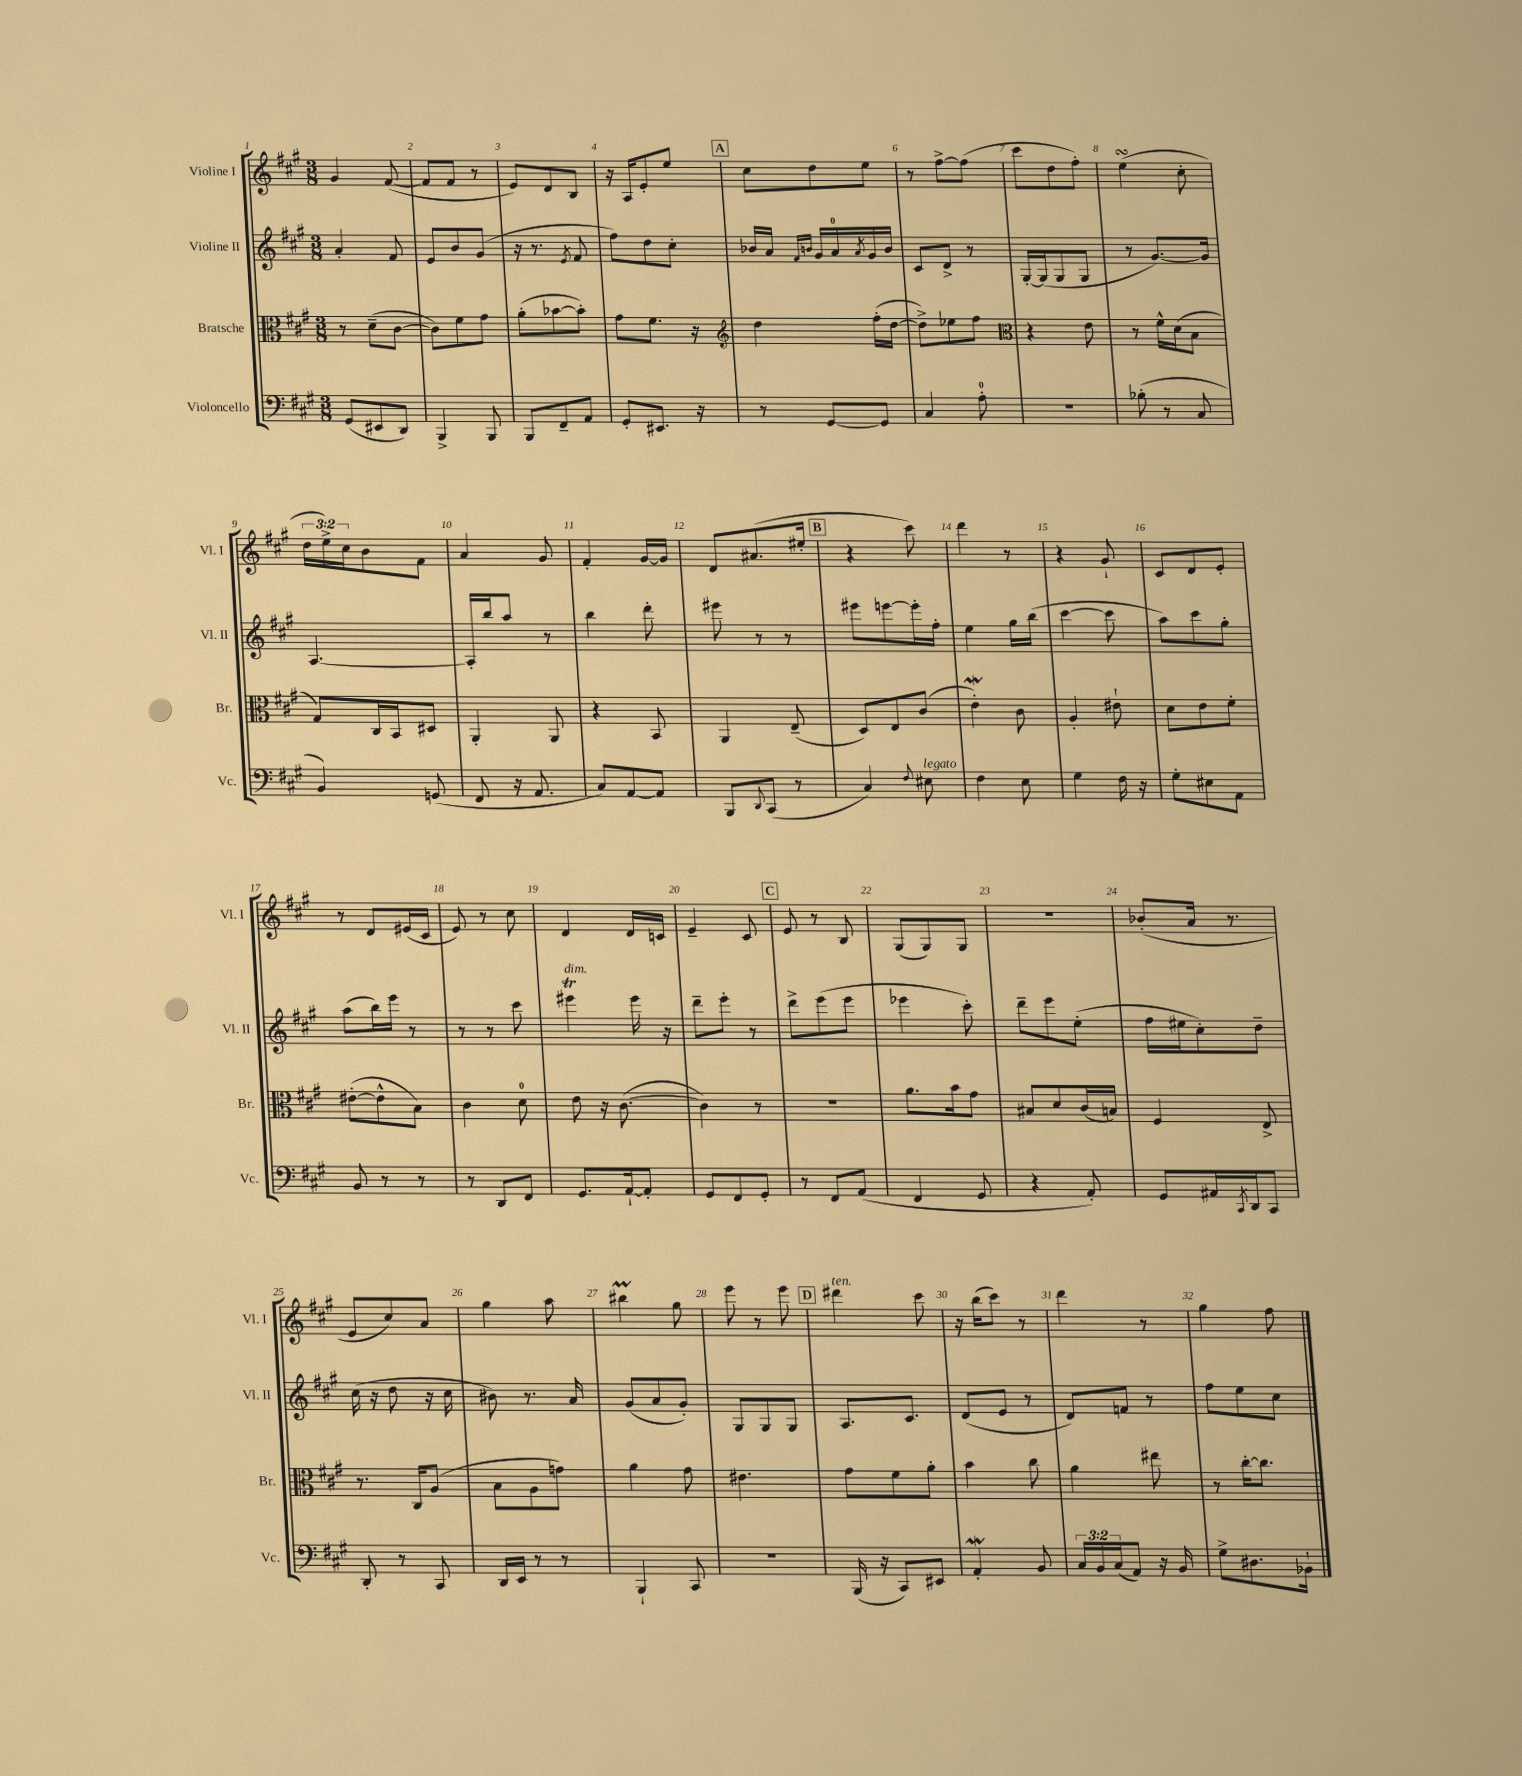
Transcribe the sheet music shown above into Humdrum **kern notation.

**kern	**kern	**kern	**kern
*part4	*part3	*part2	*part1
*staff4	*staff3	*staff2	*staff1
*I"Violoncello	*I"Bratsche	*I"Violine II	*I"Violine I
*I'Vc.	*I'Br.	*I'Vl. II	*I'Vl. I
*clefF4	*clefC3	*clefG2	*clefG2
*k[f#c#g#]	*k[f#c#g#]	*k[f#c#g#]	*k[f#c#g#]
*M3/8	*M3/8	*M3/8	*M3/8
=1	=1	=1	=1
(8GG#/L	8r	4a'/	4g#/
8EE#X/	(8d~\L	.	.
8DD/J)	[8c#\J	8f#/	([8f#/
=2	=2	=2	=2
4BBB^/	8c#\L])	8e/L	8f#/L]
.	8f#\	8b/	8f#/J
8BBB/	8g#\J	(8g#/J	8r
=3	=3	=3	=3
8BBB/L	(8a'\L	16r	8e/L)
.	.	8.r	.
8FF#~/	[8b-X\	.	8d/
.	.	8qe/	.
8AA/J	8b-'\J])	8f#/	8B/J
=4	=4	=4	=4
8GG#'/L	8g#\L	8ff#\L)	16r
.	.	.	16A/KL
8.EE#X/J	8.f#\J	8dd\	8e'/
.	.	8cc#'\J	8ee/J
16r	16r	.	.
!!LO:REH:place=s1:t=A
=5	=5	=5	=5
*	*clefG2	*	*
8r	4dd\	16b-X/LL	8cc#\L
.	.	16a/JJ	.
.	.	16qqf#/LL	.
.	.	16qqbn/JJ	.
[8GG#/L	.	16g#/LL	8dd\
.	.	16a/	.
.	.	8qa/	.
8GG#/J]	(16ff#'\LL	16g#/	8ee\J
.	[16dd\JJ	16b/JJ	.
=6	=6	=6	=6
4C#/	8dd^\L])	8c#/L	8r
.	8ee-X\	8d^/J	[8ff#^\L
8A'\	8ff#\J	8r	(8ff#\J]
=7	=7	=7	=7
*	*clefC3	*	*
4.r	4r	[16G#'/LL	8ccc#\L
.	.	(16G#/J]	.
.	.	8G#/	8dd\
.	8e\	8G#/J	8ff#'\J)
=8	=8	=8	=8
(8B-X'\	8r	8r	(4eesSSS\
8r	16f#^^\LL	[8.g#/L)	.
.	(16d\J	.	.
8C#/	8B\J	.	8cc#'\
.	.	16g#/Jk]	.
!!LO:LB:g=z
=9	=9	=9	=9
4BB/)	8G#/L)	[4.A/	24dd\LL
.	.	.	24ee^\)
.	.	.	24cc#\J
.	16C#/L	.	8b\
.	16BB/J	.	.
(8GGn/	8D#X/J	.	8f#\J
=10	=10	=10	=10
8FF#/	4AA'/	16A'/LL]	4a/
.	.	16bb/J	.
16r	.	8aa/J	.
8.AA/	.	.	.
.	8AA/	8r	8g#/
=11	=11	=11	=11
8C#/L)	4r	4bb\	4f#'/
[8AA/	.	.	.
8AA/J]	8BB/	8ddd'\	[16g#/LL
.	.	.	16g#/JJ]
=12	=12	=12	=12
8BBB/L	4AA/	8eee#X\	8d/L
8qqDD/	.	.	.
(8CC#/J	.	8r	(8.a#X/
8r	(8E~/	8r	.
.	.	.	16ee#X'/Jk
!!LO:REH:place=s1:t=B
=13	=13	=13	=13
4C#/)	8D/L)	8eee#X\L	4r
.	8E/	[8eeen\	.
8qqF#/	.	.	.
!LO:TX:a:i:t=legato	!	!	!
8E#X\	(8c#/J	16eee'\L]	8ccc#\)
.	.	16ff#'\JJ	.
=14	=14	=14	=14
4F#\	4eW'\)	4ee\	4ddd\
8E\	8c#\	16gg#\LL	8r
.	.	(16bb\JJ	.
=15	=15	=15	=15
4G#\	4A'/	[4ccc#\	4r
16F#\	8e#X`\	8ccc#\]	8g#`/
16r	.	.	.
=16	=16	=16	=16
8G#'\L	8d\L	8aa\L)	8c#/L
8E#X\	8e\	8ccc#\	8d/
8AA\J	8f#'\J	8gg#'\J	8e'/J
!!LO:LB:g=z
=17	=17	=17	=17
8BB/	([8e#X'\L	(8aa\L	8r
8r	8e#^^\]	16bb\L)	8d/L
.	.	16eee\JJ	.
8r	8B\J)	8r	(16e#X/L
.	.	.	16c#/JJ
=18	=18	=18	=18
8r	4c#\	8r	8e/)
8DD/L	.	8r	8r
8FF#/J	8d\	8ccc#\	8cc#\
=19	=19	=19	=19
!	!	!LO:TX:a:i:t=dim.	!
8.GG#/L	8e\	4eee#Xt\	4d/
.	16r	.	.
[16AA`/k	([8.c#\	.	.
8AA'/J]	.	16eee#\	16d/LL
.	.	16r	16cn/JJ
=20	=20	=20	=20
8GG#/L	4c#\])	8ddd~\L	4e~/
8FF#/	.	8eee'\J	.
8GG#'/J	8r	8r	8c#/
!!LO:REH:place=s1:t=C
=21	=21	=21	=21
8r	4.r	8ddd^\L	8e/
8FF#/L	.	(8eee\	8r
(8AA/J	.	8eee\J	8B/
=22	=22	=22	=22
4FF#/	8.a\L	4eee-X\	(8G#/L
.	.	.	8G#/)
.	16b\k	.	.
8GG#/	8g#\J	8ccc#'\)	8G#/J
=23	=23	=23	=23
4r	8B#X/L	8ddd~\L	4.r
.	8d/	8eee\	.
8AA'/)	(16c#/L	(8ee'\J	.
.	16Bn/JJ)	.	.
=24	=24	=24	=24
8GG#/L	4F#/	16ff#\LL	(8b-X'/L
.	.	16ee#X\J	.
16AA#X/L	.	8cc#'\)	16a/Jk
8qCC#/	.	.	.
16DD/J	.	.	8.r
8CC#/J	8E^/	8dd~\J	.
!!LO:LB:g=z
=25	=25	=25	=25
8DD'/	8.r	(16cc#\	8e/L
.	.	16r	.
8r	.	8dd\	8cc#/)
.	16C#/KL	.	.
8CC#/	(8A/J	16r	8a/J
.	.	16cc#\	.
=26	=26	=26	=26
16DD/LL	8B\L	8b#X\)	4gg#\
16EE/JJ	.	.	.
8r	8A\	8.r	.
8r	8gn\J)	.	8aa\
.	.	16a/	.
=27	=27	=27	=27
4BBB`/	4a\	(8g#/L	4bb#Xm\
.	.	8a/	.
8CC#/	8g#\	8g#'/J)	8gg#\
=28	=28	=28	=28
4.r	4.e#X\	8G#/L	8eee\
.	.	8G#/	8r
.	.	8G#/J	8eee\
!!LO:REH:place=s1:t=D
=29	=29	=29	=29
!	!	!	!LO:TX:a:i:t=ten.
(16BBB/	8g#\L	8.A/L	4ddd#X\
16r	.	.	.
8CC#/L)	8f#\	.	.
.	.	8.c#/J	.
8EE#X/J	8a'\J	.	8ccc#\
=30	=30	=30	=30
4AAw'/	4b\	(8d/L	16r
.	.	.	(16bb\KL
.	.	8e/J	8ccc#\J)
8BB/	8cc#\	8r	8r
=31	=31	=31	=31
24C#/LL	4a\	8d/L)	4ddd\
24BB/	.	.	.
(24C#/J	.	.	.
8AA/J)	.	8fn/J	.
16r	8ee#X\	8r	8r
16BB/	.	.	.
=32	=32	=32	=32
8G#^\L	8r	8ff#\L	4gg#\
8.D#X\	[16cc#'\KL	8ee\	.
.	8.cc#\J]	.	.
.	.	8cc#\J	8ff#\
16BB-X`\Jk	.	.	.
==	==	==	==
*-	*-	*-	*-
